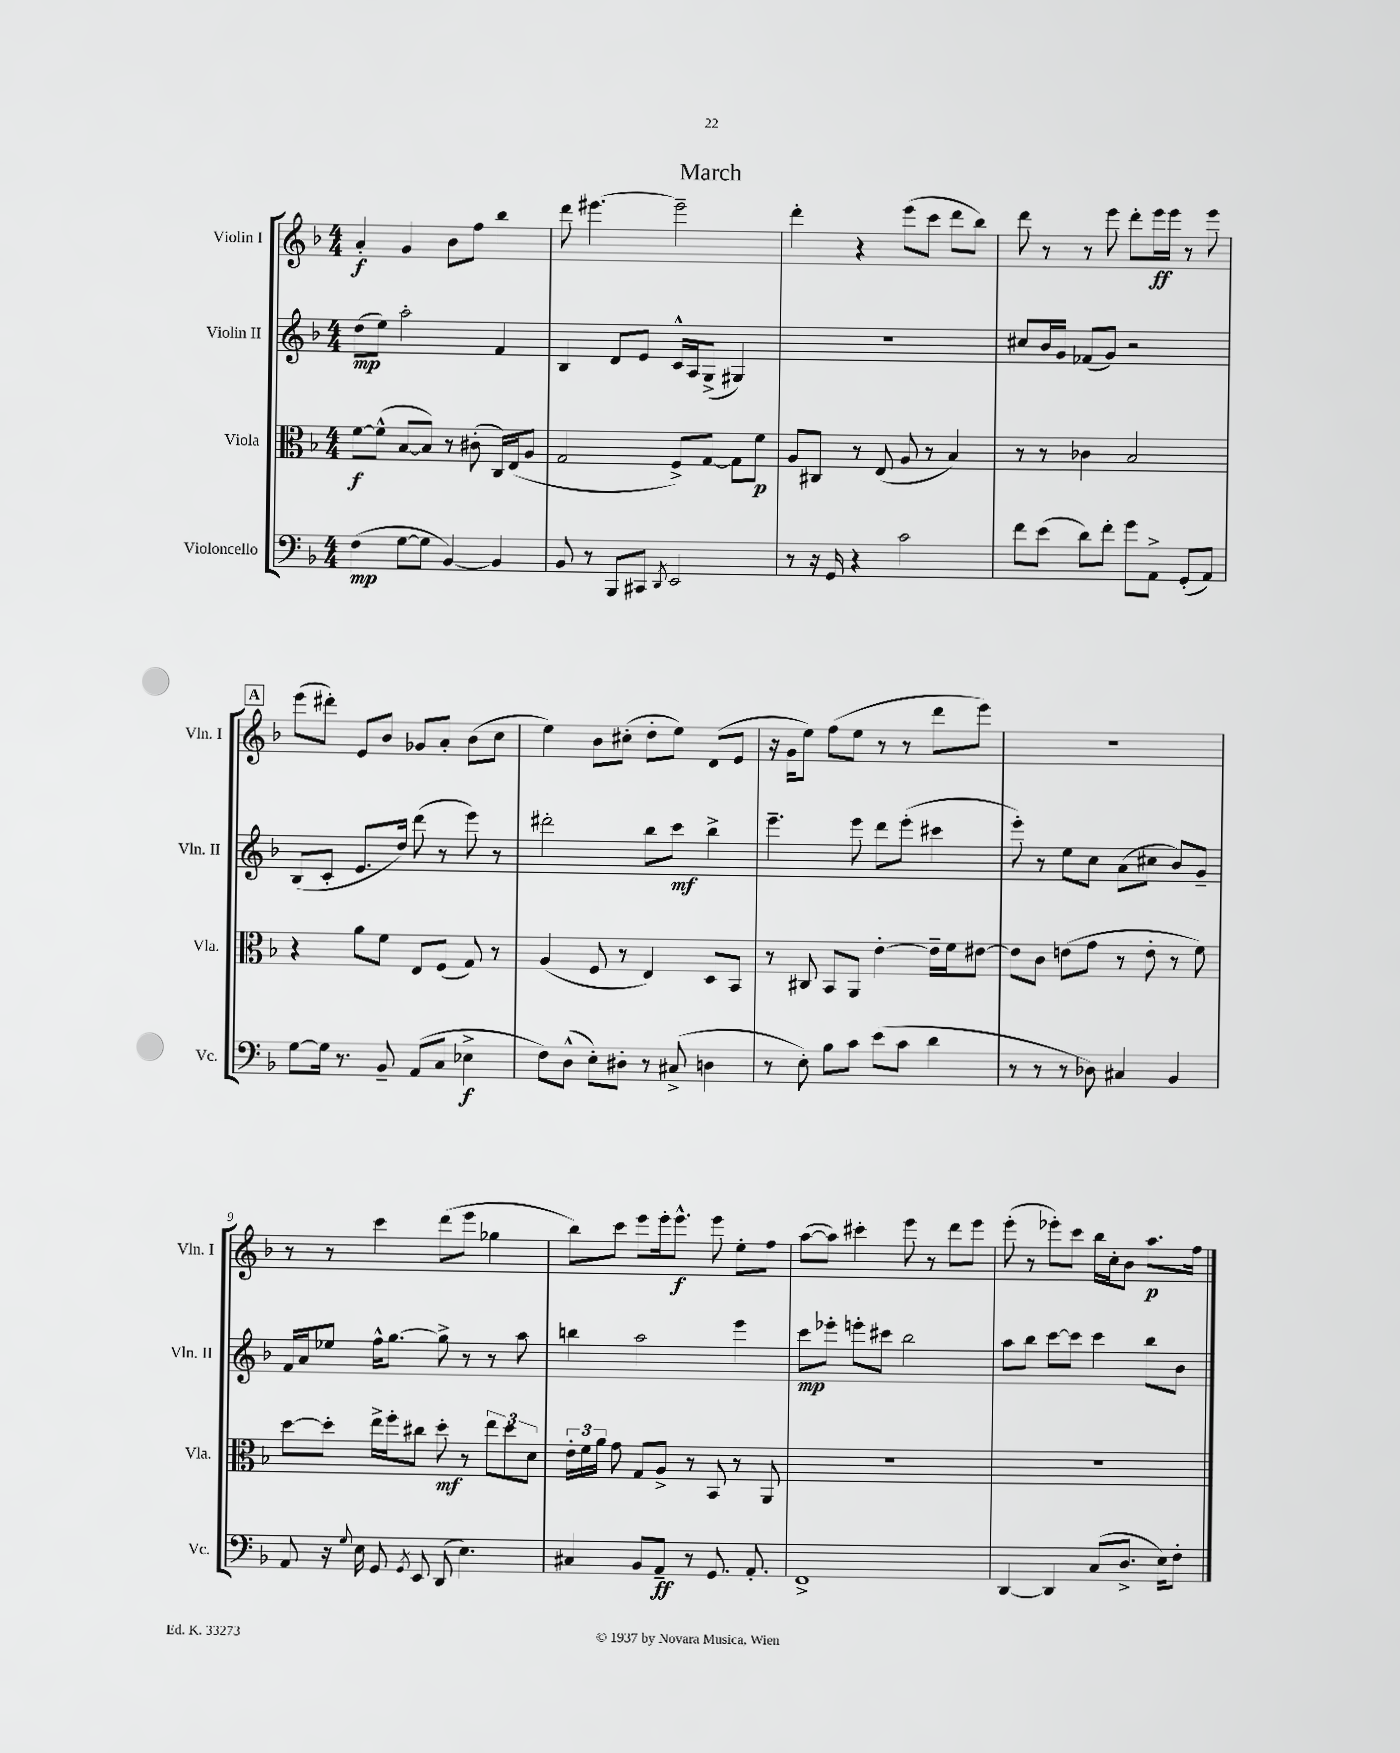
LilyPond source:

\header { title = "March" }
<<
\new StaffGroup <<
\new Staff = "s0" \with { instrumentName = "Violin I" shortInstrumentName = "Vln. I" } {
    \clef treble \key f \major \numericTimeSignature \time 4/4
    \autoBeamOff a'4-.\f g'4 bes'8[ f''8] bes''4 |
    d'''8 eis'''4.~ eis'''2-- |
    d'''4-. r4 e'''8[( c'''8] d'''8[ bes''8]) |
    d'''8 r8 r8 e'''8 d'''8[-. e'''16\ff e'''16] r8 e'''8 |
    \mark \markup { \box "A" } e'''8[( dis'''8]-.) e'8[ bes'8] ges'8[ a'8]-. bes'8[( c''8] |
    e''4) bes'8[ cis''8]-.( d''8[-. e''8]) d'8[( e'8] |
    r16 g'16[ e''8]) f''8[( e''8] r8 r8 d'''8[ e'''8]) |
    R1 |
    r8 r8 c'''4 d'''8[( e'''8] ges''4 |
    bes''8[) c'''8] e'''8[ e'''16-. e'''8.]-^\f e'''8 e''8[-. f''8] |
    a''8[~( a''8]) cis'''4-. e'''8 r8 d'''8[ e'''8] |
    e'''8-.( r8 ees'''8[-.) c'''8] bes''16[ c''16-. bes'8] a''8.[\p f''16] \bar "|." |
}
\new Staff = "s1" \with { instrumentName = "Violin II" shortInstrumentName = "Vln. II" } {
    \clef treble \key f \major \numericTimeSignature \time 4/4
    \autoBeamOff d''8[\mp( e''8]) a''2-. f'4 |
    bes4 d'8[ e'8] c'16[-^ a16 g8]->( gis4) |
    R1 |
    cis''8[ bes'16 g'16] fes'8[( g'8]) r2 |
    \mark \markup { \box "A" } bes8[( c'8]-. e'8.[ d''16]) d'''8( r8 e'''8) r8 |
    dis'''2-. bes''8[ c'''8]\mf bes''4-> |
    e'''4.-- e'''8 d'''8[ e'''8]-.( cis'''4 |
    e'''8-.) r8 e''8[ c''8] a'8[( cis''8] bes'8[) g'8]-- |
    f'16[ a'16 ees''8] f''16[-^ g''8.]~ g''8-> r8 r8 a''8 |
    b''4 a''2 e'''4 |
    c'''8[\mp ees'''8]-. e'''8[-. cis'''8] bes''2 |
    a''8[ bes''8] c'''8[~ c'''8] c'''4 bes''8[ bes'8] \bar "|." |
}
\new Staff = "s2" \with { instrumentName = "Viola" shortInstrumentName = "Vla." } {
    \clef alto \key f \major \numericTimeSignature \time 4/4
    \autoBeamOff f'8[~\f f'8]-^( bes8[~ bes8]) r8 cis'8-.( c16[) e16( a8] |
    g2 f8[->) g8]~ g8[ f'8]\p |
    a8[ cis8] r8 e8( a8 r8 bes4) |
    r8 r8 ces'4 bes2 |
    \mark \markup { \box "A" } r4 a'8[ f'8] e8[ f8]( g8) r8 |
    a4( f8 r8 e4) d8[ bes,8] |
    r8 cis8 bes,8[ a,8] e'4~-. e'16[-- f'16 eis'8]~ |
    eis'8[ c'8] e'8[( g'8] r8 e'8-. r8 f'8) |
    d''8[~ d''8]-. e''16[-> f''16-. cis''8] d''8-.\mf r8 \tuplet 3/2 { e''8[ d''8 d'8] } |
    \tuplet 3/2 { e'16[-. f'16 a'16] } g'8 g8[ a8]-> r8 bes,8 r8 a,8 |
    R1 |
    R1 \bar "|." |
}
\new Staff = "s3" \with { instrumentName = "Violoncello" shortInstrumentName = "Vc." } {
    \clef bass \key f \major \numericTimeSignature \time 4/4
    \autoBeamOff f4\mp( g8[~ g8] bes,4~) bes,4 |
    bes,8 r8 bes,,8[ cis,8] \acciaccatura { d,8 } e,2 |
    r8 r16 g,16 r4 c'2 |
    f'8[ e'8]( d'8[) f'8]-. g'8[ a,8]-> g,8[-.( a,8]) |
    \mark \markup { \box "A" } g8[~ g16] r8. bes,8-- a,8[( c8] ees4->\f |
    f8[) d8]-^( e8[-.) dis8]-. r8 cis8->( d4 |
    r8 e8-.) bes8[ c'8] e'8[( c'8] d'4 |
    r8 r8 r8 des8) cis4 bes,4 |
    a,8 r16 \appoggiatura { g8 } e16 g,8 \acciaccatura { g,8 } e,8 d,8( e4.) |
    cis4 bes,8[ a,8]--\ff r8 g,8. a,8.-. |
    f,1-> |
    d,4~ d,4 c8[( d8.]-> e16[) f8]-. \bar "|." |
}
>>
>>
